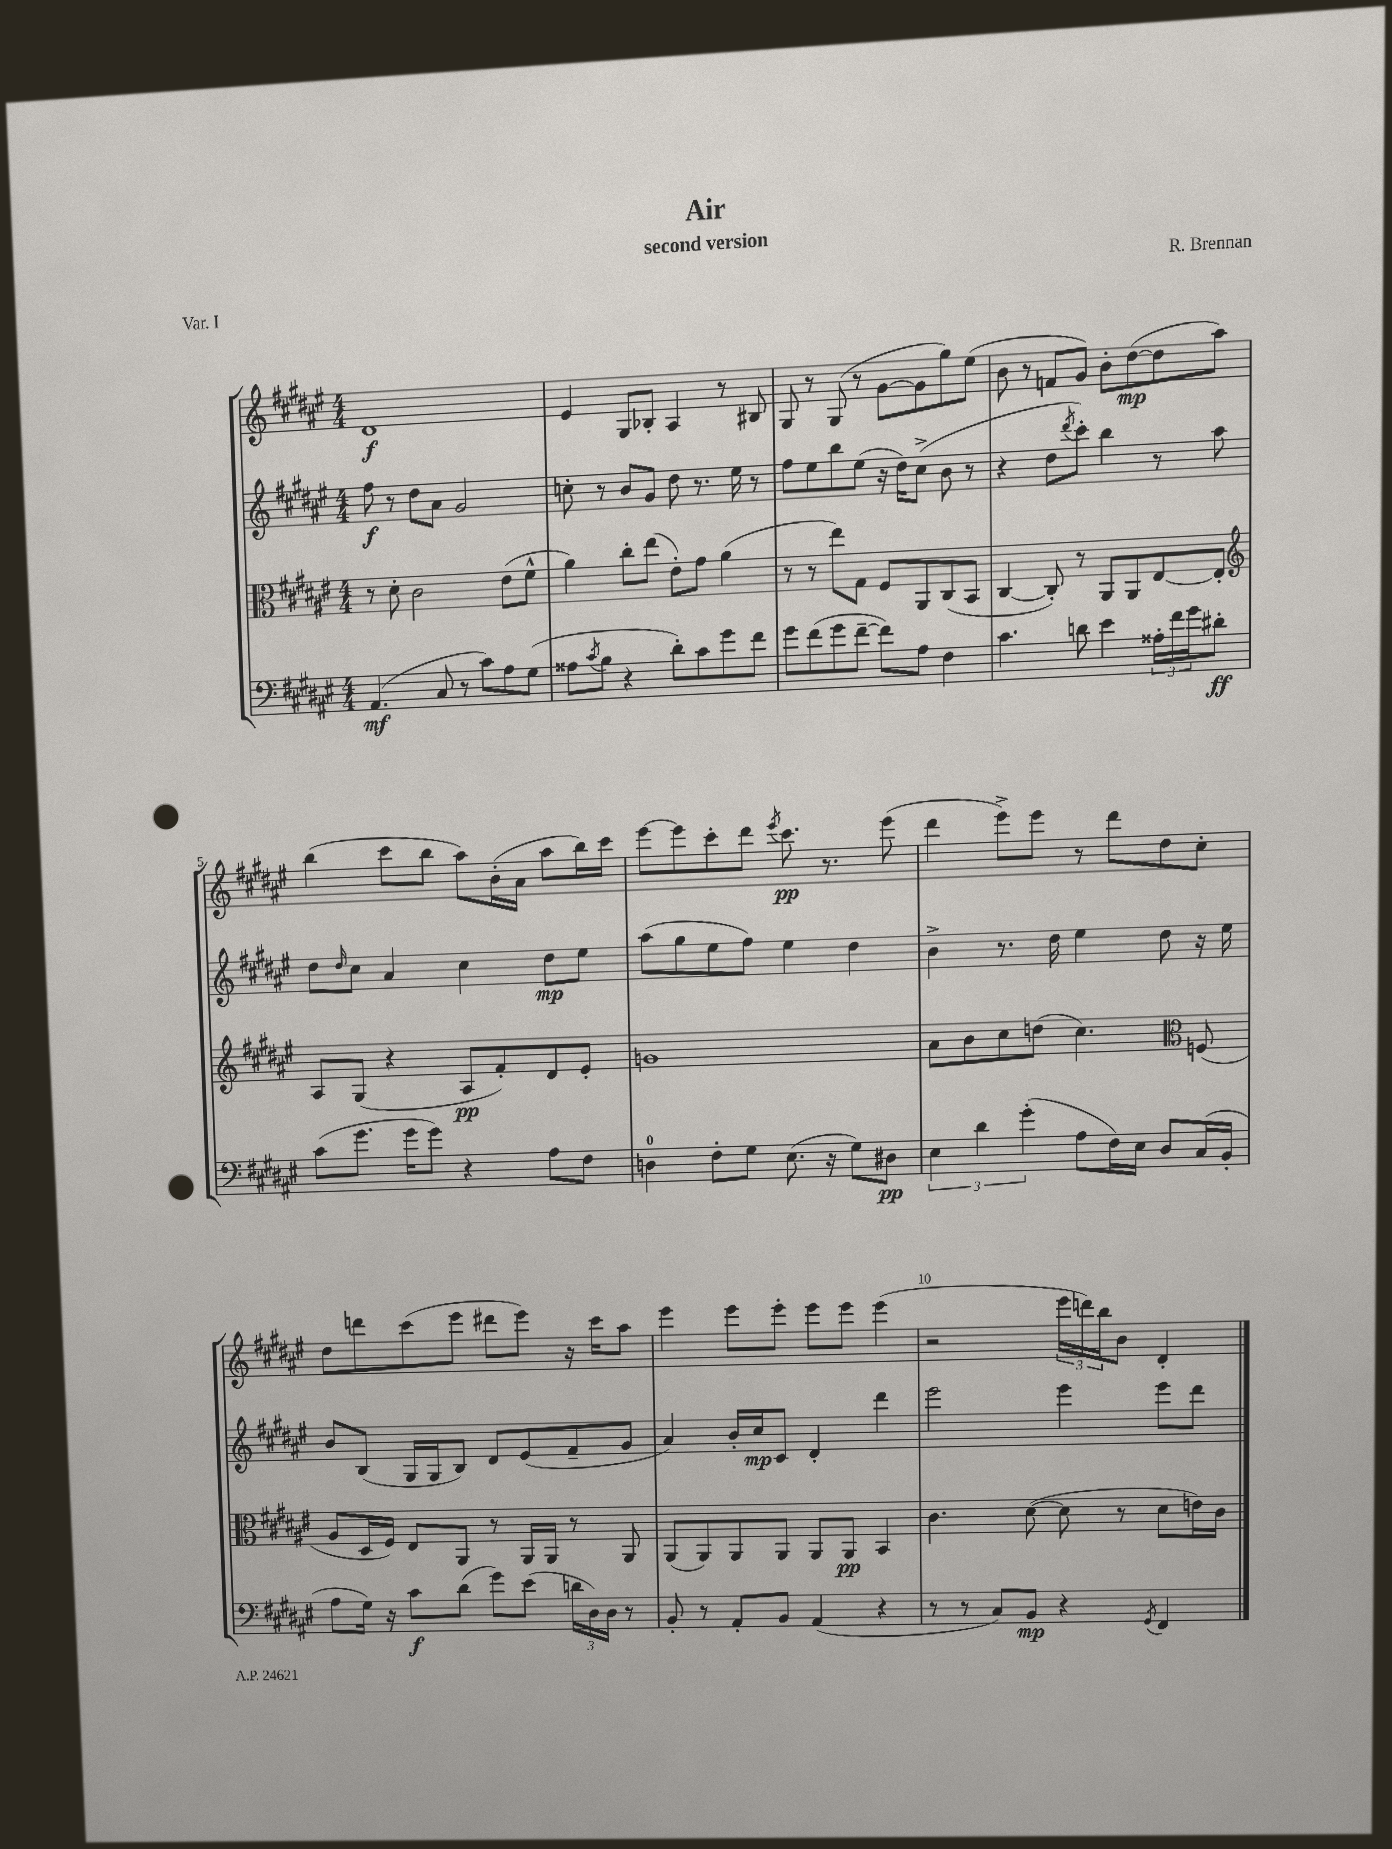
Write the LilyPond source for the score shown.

\header { title = "Air" composer = "R. Brennan" subtitle = "second version" piece = "Var. I" }
<<
\new StaffGroup <<
\new Staff = "s0" {
    \clef treble \key fis \major \numericTimeSignature \time 4/4
    dis'1\f |
    eis'4 gis8 bes8-. ais4 r8 bis8 |
    gis8 r8 gis8( r8 gis'8~ gis'8 gis''8) eis''8( |
    b'8 r8 f'8 gis'8) b'8-. dis''8~\mp( dis''8 ais''8) |
    b''4( cis'''8 b''8 ais''8) b'16-.( ais'16 ais''8 b''16) cis'''16 |
    eis'''8~ eis'''8 cis'''8-. dis'''8 \acciaccatura { eis'''8 } cis'''8.\pp r8. eis'''8( |
    dis'''4 eis'''8->) eis'''8 r8 dis'''8 dis''8 cis''8-. |
    dis''8 d'''8 cis'''8( eis'''8 dis'''8 eis'''8) r16 cis'''16 ais''8 |
    eis'''4 eis'''8 eis'''8-. eis'''8 eis'''8 eis'''4( |
    r2 \tuplet 3/2 { eis'''16 d'''16) b''16 } b'8 dis'4-. \bar "|." |
}
\new Staff = "s1" {
    \clef treble \key fis \major \numericTimeSignature \time 4/4
    fis''8\f r8 dis''8 ais'8 gis'2 |
    c''8-. r8 b'8 gis'8 dis''8 r8. eis''16 r8 |
    fis''8 eis''8 b''8 eis''8( r16 dis''16) cis''8->( b'8 r8 |
    r4 dis''8 \acciaccatura { dis'''8 } cis'''8-.) b''4 r8 ais''8 |
    dis''8 \grace { dis''16 } cis''8 ais'4 cis''4 dis''8\mp eis''8 |
    ais''8( gis''8 eis''8 fis''8) eis''4 dis''4 |
    b'4-> r8. dis''16 eis''4 dis''8 r16 eis''16 |
    b'8 b8( gis16 gis16 b8) dis'8 eis'8( fis'8-- gis'8 |
    ais'4) b'16-. cis''16\mp cis'8 dis'4-. dis'''4 |
    eis'''2 eis'''4 eis'''8 dis'''8 \bar "|." |
}
\new Staff = "s2" {
    \clef alto \key fis \major \numericTimeSignature \time 4/4
    r8 dis'8-. cis'2 eis'8( fis'8-^ |
    ais'4) cis''8-. eis''8( eis'8-.) gis'8 ais'4( |
    r8 r8 eis''8) gis8 fis8 ais,8 cis8( b,8 |
    cis4~ cis8-.) r8 ais,8 ais,8 eis8~ eis8-. |
    \clef treble ais8 gis8( r4 ais8\pp fis'8-.) dis'8 eis'8-. |
    g'1 |
    ais'8 b'8 cis''8 d''8( cis''4.) \clef alto f8( |
    ais8 dis16 fis16) eis8 ais,8 r8 ais,16 ais,16 r8 ais,8 |
    ais,8( ais,8) ais,8 ais,8 ais,8 ais,8\pp b,4 |
    cis'4. dis'8~( dis'8 r8 dis'8 e'16) cis'16 \bar "|." |
}
\new Staff = "s3" {
    \clef bass \key fis \major \numericTimeSignature \time 4/4
    ais,4.\mf( cis8 r8 cis'8) ais8 gis8( |
    aisis8 \acciaccatura { cis'8 } b8 r4 dis'8-.) cis'8 gis'8 fis'8 |
    gis'8 fis'8( gis'8 fis'8~-- fis'8) ais8 fis4 |
    cis'4. d'8 eis'4 \tuplet 3/2 { aisis16-. fis'16 gis'16 } dis'8-.\ff |
    cis'8( gis'8. gis'16 gis'8) r4 ais8 fis8 |
    d4-0 fis8-. gis8 eis8.( r16 gis8) dis8\pp |
    \tuplet 3/2 { eis4 dis'4 gis'4-.( } ais8 fis16) eis16 dis8 cis16( b,16-. |
    ais8 gis16) r16 cis'8\f dis'8( gis'8) eis'8( \tuplet 3/2 { d'16 dis16) dis16 } r8 |
    b,8-. r8 ais,8-. b,8 ais,4( r4 |
    r8 r8 cis8) b,8\mp r4 \acciaccatura { gis,8 } fis,4 \bar "|." |
}
>>
>>
\layout { \context { \Score \override BarNumber.break-visibility = ##(#f #t #t) barNumberVisibility = #(every-nth-bar-number-visible 5) } }
